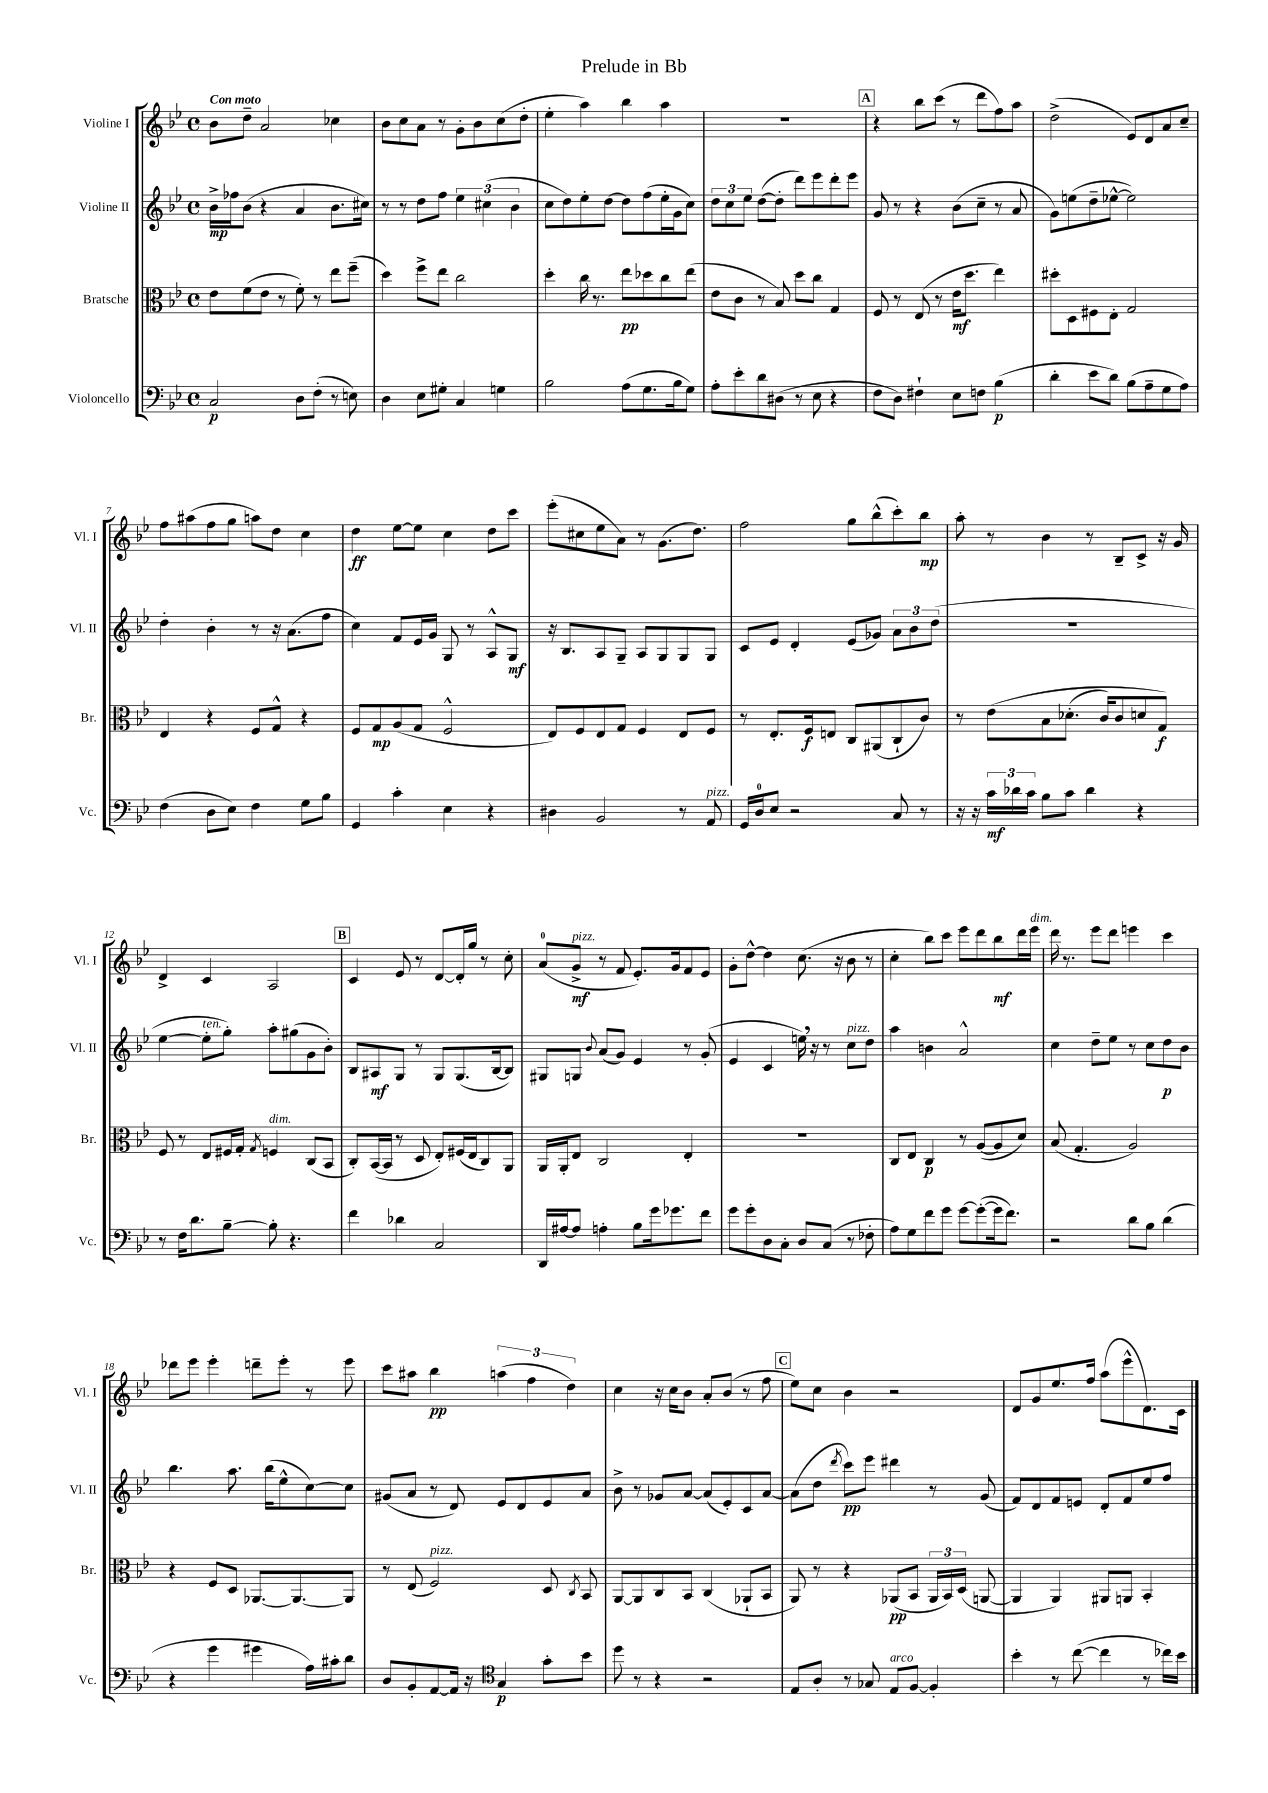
\header { title = "Prelude in Bb" }
<<
\new StaffGroup <<
\new Staff = "s0" \with { instrumentName = "Violine I" shortInstrumentName = "Vl. I" } {
    \clef treble \key bes \major \defaultTimeSignature \time 4/4 \tempo "Con moto"
    \autoBeamOff bes'8[ d''8]-- a'2 ces''4 |
    bes'8[ c''8 a'8] r8 g'8[-. bes'8 c''8( d''8]-. |
    ees''4-. a''4) bes''4 a''4 |
    R1 |
    \mark \markup { \box "A" } r4 bes''8[ c'''8]( r8 d'''8[ f''8) a''8] |
    d''2->( ees'8[) d'8 a'8 c''8]-- |
    f''8[ ais''8( f''8 g''8] a''8[) d''8] c''4 |
    d''4\ff ees''8[~ ees''8] c''4 d''8[ c'''8] |
    ees'''8[-.( cis''8 ees''8 a'8]) r8 g'8.[( d''8.]) |
    f''2 g''8[ bes''8-^( c'''8-.) bes''8]\mp |
    a''8-. r8 bes'4 r8 bes8[-- c'8]-> r16 g'16 |
    d'4-> c'4 a2 |
    \mark \markup { \box "B" } c'4 ees'8 r8 d'8[~ d'16-. g''16] r8 c''8-. |
    a'8[-0( g'8]->\mf^\markup { \italic "pizz." } r8 f'8 ees'8.[-.) g'16 f'8 ees'8] |
    g'8[-. d''8]~-^ d''4 c''8.( r16 bes'8 r8 |
    c''4-. bes''8[) c'''8] ees'''8[ d'''8 bes''8\mf d'''16 ees'''16]^\markup { \italic "dim." } |
    d'''16 r8. ees'''8[ d'''8] e'''4 c'''4 |
    des'''8[ ees'''8] ees'''4-. d'''8[-- ees'''8]-. r8 ees'''8 |
    c'''8[ ais''8] bes''4\pp \tuplet 3/2 { a''4( f''4 d''4) } |
    c''4 r16 c''16[ bes'8] a'8[-. bes'8]( r8 f''8 |
    \mark \markup { \box "C" } ees''8[) c''8] bes'4 r2 |
    d'8[ g'8 ees''8. f''16] a''8[( ees'''8-^ d'8.) c'16] \bar "|." |
}
\new Staff = "s1" \with { instrumentName = "Violine II" shortInstrumentName = "Vl. II" } {
    \clef treble \key bes \major \defaultTimeSignature \time 4/4
    \autoBeamOff bes'16[->\mp fes''16 bes'8]( r4 a'4 bes'8.[ cis''16]) |
    r8 r8 d''8[ f''8] \tuplet 3/2 { ees''4 cis''4( bes'4 } |
    c''8[ d''8) ees''8-. d''8]~ d''8[ f''8( ees''16-. g'16 c''8]) |
    \tuplet 3/2 { d''8[ c''8 ees''8] } d''8[~( d''8]-. d'''8[) ees'''8 d'''8-. ees'''8] |
    \mark \markup { \box "A" } g'8 r8 r4 bes'8[( c''8]-- r8 a'8 |
    g'8[) e''8( d''8-- ees''8]~-^ ees''2) |
    d''4-. bes'4-. r8 r16 a'8.[( f''8] |
    c''4) f'8[ ees'16 g'16] g8 r8 a8[-^ g8]\mf |
    r16 bes8.[ a8 g8]-- a8[ g8 g8 g8] |
    c'8[ ees'8] d'4-. ees'8[( ges'8]) \tuplet 3/2 { a'8[ bes'8 d''8]( } |
    R1 |
    ees''4~ ees''8[-.^\markup { \italic "ten." } g''8]-.) a''8[-. gis''8( g'8 bes'8]-.) |
    \mark \markup { \box "B" } bes8[ ais8\mf g8] r8 g8[ g8.( bes16~ bes8]) |
    gis8[ g8] \appoggiatura { bes'8 } a'8[( g'8]) ees'4 r8 g'8-.( |
    ees'4 c'4 e''16) \breathe r16 r8 c''8[^\markup { \italic "pizz." } d''8] |
    a''4 b'4 a'2-^ |
    c''4 d''8[-- ees''8] r8 c''8[ d''8\p bes'8] |
    bes''4. a''8. bes''16[( ees''8-^ c''8~) c''8] |
    gis'8[( a'8] r8 d'8) ees'8[ d'8 ees'8 a'8] |
    bes'8-> r8 ges'8[ a'8]~ a'8[( ees'8-.) c'8 a'8]~ |
    \mark \markup { \box "C" } a'8[( d''8] \acciaccatura { d'''8 } c'''8[\pp) ees'''8] dis'''4 r8 g'8( |
    f'8[) d'8 f'8 e'8] d'8[-. f'8 ees''8 f''8] \bar "|." |
}
\new Staff = "s2" \with { instrumentName = "Bratsche" shortInstrumentName = "Br." } {
    \clef alto \key bes \major \defaultTimeSignature \time 4/4
    \autoBeamOff ees'8[ f'8( ees'8] r8 f'8-.) r8 ees''8[ f''8]--( |
    d''4) f''8[-> ees''8] c''2 |
    d''4-. c''16 r8. ees''8[\pp des''8 c''8 ees''8]( |
    ees'8[ c'8] r8 bes8) d''8[ c''8] g4 |
    \mark \markup { \box "A" } f8 r8 ees8( r8 ees'16[\mf d''8.] ees''4) |
    dis''8[-. d8 fis8 ees8]-. g2 |
    ees4 r4 f8[ g8]-^ r4 |
    f8[ g8\mp a8( g8] f2-^ |
    ees8[) f8 ees8 g8] f4 ees8[ f8] |
    r8 ees8.[-. f16\f e8] c8[ ais,8( c8-! c'8]) |
    r8 ees'8[\( bes8 des'8.]-.( c'16[) c'8 d'8 g8]\f\) |
    f8 r8 ees8[ fis16 g16]-. \acciaccatura { g8 } f4^\markup { \italic "dim." } c8[( bes,8] |
    \mark \markup { \box "B" } c8[-.) bes,16~( bes,16] r8 d8 ees8[-.) fis16( ees16 c8) a,8] |
    a,16[ a,16-. ees8] c2 ees4-. |
    r1 |
    c8[ ees8] c4\p r8 a8[~( a8 d'8]) |
    bes8( g4.-. a2) |
    r4 f8[ d8] aes,8.[~ aes,8.~ aes,8] |
    r8 ees8( f2^\markup { \italic "pizz." }) d8 \acciaccatura { c8 } bes,8 |
    a,8[~ a,8 c8 bes,8] c4( aes,8[-! bes,8] |
    \mark \markup { \box "C" } a,8) r8 r4 aes,8[\pp( bes,8] \tuplet 3/2 { aes,16[ bes,16) d16]( } a,8~ |
    a,4 a,4) ais,8[ a,8] bes,4-. \bar "|." |
}
\new Staff = "s3" \with { instrumentName = "Violoncello" shortInstrumentName = "Vc." } {
    \clef bass \key bes \major \defaultTimeSignature \time 4/4
    \autoBeamOff c2\p d8[ f8]-.( r8 e8) |
    d4 ees8[ gis8]-. c4 g4 |
    bes2 a8[( g8. bes16 g8]) |
    a8[-. ees'8-. d'8 dis8]( r8 ees8 r4 |
    \mark \markup { \box "A" } f8[ d8]) fis4-! ees8[ f8] bes4\p( |
    d'4-. ees'8[ d'8]) bes8[( a8-- g8 a8]) |
    f4( d8[ ees8]) f4 g8[ bes8] |
    g,4 c'4-. ees4 r4 |
    dis4 bes,2 r8 a,8^\markup { \italic "pizz." } |
    g,16[ d16-0 ees8] r2 c8 r8 |
    r16 r16 \tuplet 3/2 { c'16[\mf des'16 c'16] } bes8[ c'8] des'4 r4 |
    r8 f16[ d'8. bes8]~-- bes8-. r4. |
    \mark \markup { \box "B" } f'4 des'4 c2 |
    d,16[ ais16~ ais8] a4-. bes8[ g'16 ges'8. f'8] |
    g'8[ g'8-. d8 c8]-. d8[ c8]( r8 fes8-. |
    a8[) g8 f'8 g'8] g'8[~ g'8~-.( g'16 f'8.]) |
    r2 d'8[ bes8] d'4( |
    r4 g'4 gis'4 a16[) cis'16-. d'8] |
    d8[ bes,8-. a,8~ a,16] r16 \clef tenor g4\p g'8[-. bes'8] |
    d''8 r8 r4 r2 |
    \mark \markup { \box "C" } ees8[ a8]-. r8 ges8 ees8[^\markup { \italic "arco" } f8]~ f4-. |
    bes'4-. r8 c''8~( c''4 r8 ces''16[) bes'16] \bar "|." |
}
>>
>>
